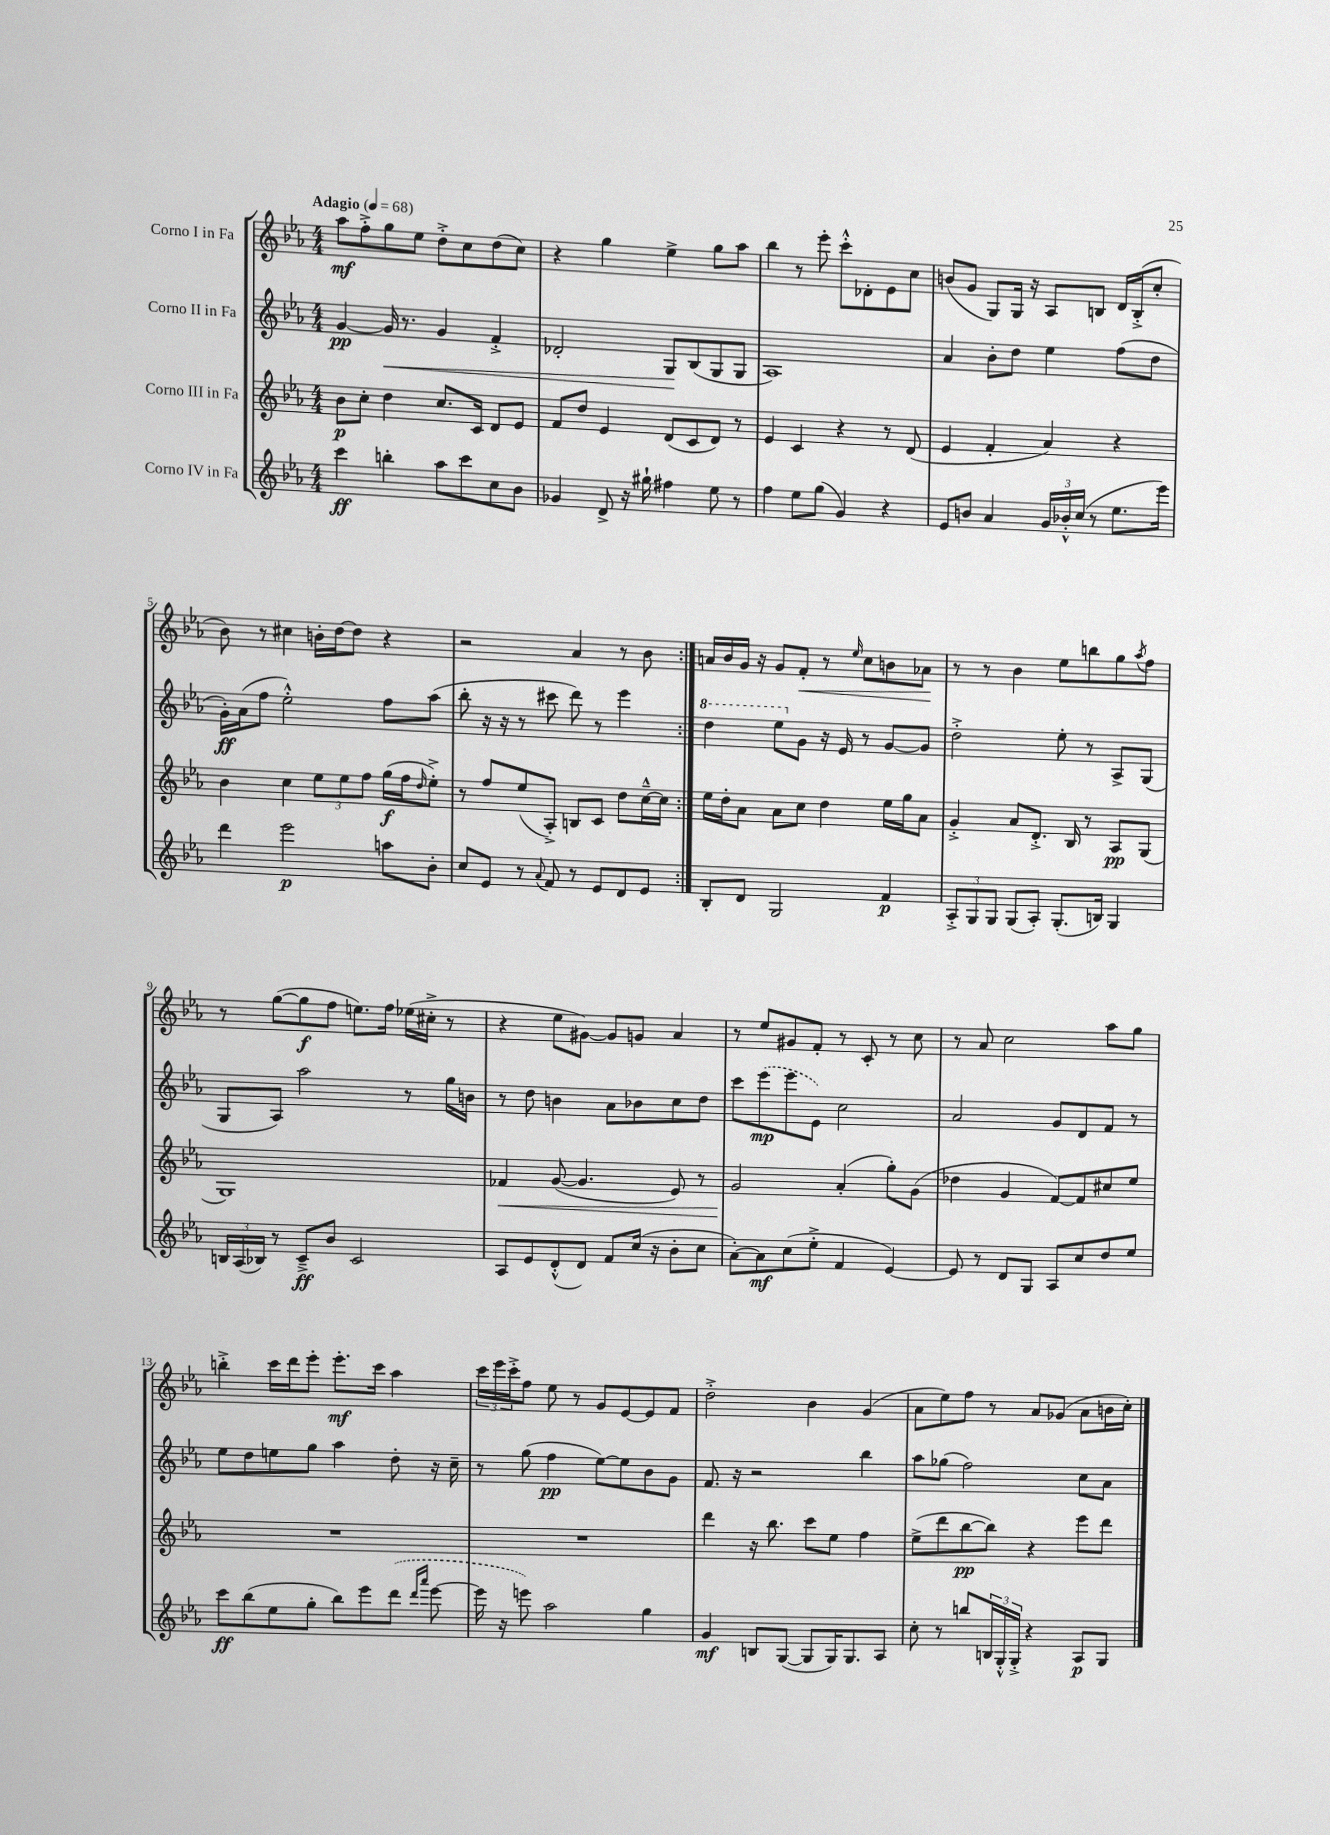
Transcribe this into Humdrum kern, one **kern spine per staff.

**kern	**dynam	**kern	**dynam	**kern	**dynam	**kern	**dynam
*part4	*part4	*part3	*part3	*part2	*part2	*part1	*part1
*staff4	*staff4	*staff3	*staff3	*staff2	*staff2	*staff1	*staff1
*I"Corno IV in Fa	*	*I"Corno III in Fa	*	*I"Corno II in Fa	*	*I"Corno I in Fa	*
*clefG2	*	*clefG2	*	*clefG2	*	*clefG2	*
*k[b-e-a-]	*	*k[b-e-a-]	*	*k[b-e-a-]	*	*k[b-e-a-]	*
*M4/4	*	*M4/4	*	*M4/4	*	*M4/4	*
*MM68	*	*MM68	*	*MM68	*	*MM68	*
=1	=1	=1	=1	=1	=1	=1	=1
!	!	!	!	!	!	!LO:TX:a:B:t=Adagio	!
4ccc\	ff	8b-\L	p	[4g/	pp	8aa-\L	mf
.	.	8cc'\J	.	.	.	8ff'^\	.
!	!	!	!	!	!LO:HP:b	!	!
4bbn'\	.	4dd\	.	16g/]	<	8gg\	.
.	.	.	.	8.r	.	.	.
.	.	.	.	.	.	8ee-\J	.
8aa-\L	.	8.cc/L	.	4g/	.	8dd'^\L	.
8ccc\	.	.	.	.	.	8cc\	.
.	.	16c/Jk	.	.	.	.	.
8cc\	.	8d/L	.	4f'^/	.	(8dd\	.
8b-\J	.	8e-/J	.	.	.	8cc\J)	.
=2	=2	=2	=2	=2	=2	=2	=2
4g-X/	.	8f/L	.	2d-X'/	.	4r	.
.	.	8dd/J	.	.	.	.	.
8d^/	.	4e-/	.	.	.	4gg\	.
16r	.	.	.	.	.	.	.
16gg#X`\	.	.	.	.	.	.	.
4ff#X\	.	(8d/L	.	8G/L	.	4ee-^\	.
.	.	8c/	.	(8B-/	[	.	.
8ee-\	.	8d/J)	.	8G/	.	8gg\L	.
8r	.	8r	.	8G/J	.	8aa-\J	.
=3	=3	=3	=3	=3	=3	=3	=3
4ff\	.	4e-/	.	1A-)	.	4bb-\	.
8ee-\L	.	4c/	.	.	.	8r	.
(8gg\J	.	.	.	.	.	8eee-'\	.
4g/)	.	4r	.	.	.	8ccc'^^\L	.
.	.	.	.	.	.	8d-X'\	.
4r	.	8r	.	.	.	8e-\	.
.	.	(8d/	.	.	.	8cc\J	.
=4	=4	=4	=4	=4	=4	=4	=4
8e-/L	.	4e-/	.	4a-/	.	(8bn/L	.
8bn/J	.	.	.	.	.	8g/J	.
4a-/	.	4f'/	.	8b-'\L	.	8G/L)	.
.	.	.	.	8dd\J	.	16G/Jk	.
.	.	.	.	.	.	16r	.
24g/LL	.	4a-/)	.	4ee-\	.	8A-/L	.
24b-X'^^/	.	.	.	.	.	.	.
(24cc/JJ	.	.	.	.	.	.	.
8r	.	.	.	.	.	8Bn/J	.
8.ee-\L	.	4r	.	(8ff\L	.	16d/LL	.
.	.	.	.	.	.	(16B'^/J	.
.	.	.	.	8dd\J	.	8cc'/J	.
16eee-\Jk)	.	.	.	.	.	.	.
!!LO:LB:g=z
=5	=5	=5	=5	=5	=5	=5	=5
4ddd\	.	4b-\	.	16g'\LL)	ff	8b-\)	.
.	.	.	.	(16a-\J	.	.	.
.	.	.	.	8ff\J	.	8r	.
2eee-\	p	4cc\	.	2ee-'^^\)	.	4cc#X\	.
.	.	12ee-\L	.	.	.	16bn'\LL	.
.	.	.	.	.	.	[16dd\J	.
.	.	12ee-\	.	.	.	.	.
.	.	.	.	.	.	8dd\J]	.
.	.	12ff\J	.	.	.	.	.
8aan\L	.	(16gg\LL	f	8ff\L	.	4r	.
.	.	16ff\J	.	.	.	.	.
.	.	16qqdd/	.	.	.	.	.
8b-'\J	.	8ee-'^\J)	.	(8aa-\J	.	.	.
=6	=6	=6	=6	=6	=6	=6	=6
8cc/L	.	8r	.	8bb-'\	.	2r	.
8e-/J	.	8ff/L	.	16r	.	.	.
.	.	.	.	16r	.	.	.
8r	.	(8ee-/	.	8r	.	.	.
8qqa-/	.	.	.	.	.	.	.
8f/	.	8A-'^/J)	.	8ccc#X\	.	.	.
8r	.	8Bn/L	.	8ddd\)	.	4a-/	.
8e-/L	.	8c/J	.	8r	.	.	.
8d/	.	8dd\L	.	4eee-\	.	8r	.
8e-/J	.	[16cc~^^\L	.	.	.	8b-\	.
.	.	16cc\JJ]	.	.	.	.	.
=7:|!	=7:|!	=7:|!	=7:|!	=7:|!	=7:|!	=7:|!	=7:|!
*	*	*	*	*8va	*	*	*
8B-'/L	.	16ee-\LL	.	4ddd\	.	16an/LL	.
.	.	16dd'\J	.	.	.	16b-/	.
8d/J	.	8a-\J	.	.	.	16g/JJ	.
.	.	.	.	.	.	16r	.
2G/	.	8a-\L	.	8eee-\L	.	8g/L	.
*	*	*	*	*X8va	*	*	*
!	!	!	!	!	!	!	!LO:HP:b
.	.	8cc\J	.	8g\J	.	8f'/J	<
.	.	4dd\	.	16r	.	8r	.
.	.	.	.	16e-/	.	.	.
.	.	.	.	.	.	16qqee-/	.
.	.	.	.	8r	.	8cc\L	.
4f/	p	16ee-\LL	.	[8g/L	.	8bn\	.
.	.	16gg\J	.	.	.	.	.
.	.	8a-\J	.	8g/J]	.	8a-X\J	.
.	.	.	.	.	.	.	[
=8	=8	=8	=8	=8	=8	=8	=8
12A-'^/L	.	4g'^/	.	2dd'^\	.	8r	.
12G/	.	.	.	.	.	.	.
.	.	.	.	.	.	8r	.
12G/J	.	.	.	.	.	.	.
(8G/L	.	8a-/L	.	.	.	4b-\	.
8A-'/J)	.	8.d'^/J	.	.	.	.	.
(8.G'/L	.	.	.	8ee-'\	.	8ee-\L	.
.	.	16B-/	.	.	.	.	.
.	.	8r	.	8r	.	8bbn\	.
16Bn/Jk)	.	.	.	.	.	.	.
4G/	.	8A-/L	pp	8A-^/L	.	8gg\	.
.	.	.	.	.	.	8qaa-/	.
.	.	(8G/J	.	(8G/J	.	8ff\J	.
!!LO:LB:g=z
=9	=9	=9	=9	=9	=9	=9	=9
24Bn/LL	.	1G)	.	8G/L	.	8r	.
(24A-/	.	.	.	.	.	.	.
24B-X/JJ)	.	.	.	.	.	.	.
8r	.	.	.	8A-/J)	.	([8gg\L	.
8c~^/L	ff	.	.	2aa-\	.	8gg\]	f
8b-/J	.	.	.	.	.	8ff\J	.
2c/	.	.	.	.	.	8.een\L)	.
.	.	.	.	.	.	16ff\Jk	.
.	.	.	.	8r	.	(16ee-X\LL	.
.	.	.	.	.	.	16cc#X'^\JJ	.
.	.	.	.	16gg\LL	.	8r	.
.	.	.	.	16bn\JJ	.	.	.
=10	=10	=10	=10	=10	=10	=10	=10
!	!	!	!LO:HP:b	!	!	!	!
8A-/L	.	4f-X/	<	8r	.	4r	.
8e-/	.	.	.	8dd\	.	.	.
(8d'^^/	.	([8g/	.	4bn\	.	8ee-\L	.
8d/J)	.	4.g/]	.	.	.	[8g#X\J)	.
8f/L	.	.	.	8a-\L	.	8g#/L]	.
(16cc/Jk	.	.	.	8b-X\	.	8gn/J	.
16r	.	.	.	.	.	.	.
8b-'\L	.	8e-/)	.	8cc\	.	4a-/	.
8cc\J	.	8r	.	8dd\J	.	.	.
=11	=11	=11	=11	=11	=11	=11	=11
[8a-'\L)	.	2g/	.	8ccc\L	.	8r	.
8a-\]	mf	.	.	(8eee-\	mp	8ee-/L	.
(8cc\	.	.	.	8eee-\	.	8g#X/	.
8ee-'^\J	.	.	.	8e-\J)	.	8f'/J	.
4f/	.	(4a-'/	[	2cc\	.	8r	.
.	.	.	.	.	.	8c'/	.
[4e-/)	.	8gg'\L)	.	.	.	8r	.
.	.	(8g\J	.	.	.	8cc\	.
=12	=12	=12	=12	=12	=12	=12	=12
8e-/]	.	4dd-X\	.	2a-/	.	8r	.
8r	.	.	.	.	.	8a-/	.
8d/L	.	4g/	.	.	.	2cc\	.
8G/J	.	.	.	.	.	.	.
8A-/L	.	[8f/L)	.	8g/L	.	.	.
8cc/	.	8f/]	.	8d/	.	.	.
8dd/	.	8cc#X/	.	8f/J	.	8aa-\L	.
8ee-/J	.	8ee-/J	.	8r	.	8gg\J	.
!!LO:LB:g=z
=13	=13	=13	=13	=13	=13	=13	=13
8ccc\L	ff	1r	.	8ee-\L	.	4bbn'^\	.
(8bb-\	.	.	.	8dd\	.	.	.
8ee-\	.	.	.	8een\	.	16ccc\LL	.
.	.	.	.	.	.	16ddd\J	.
8gg'\J	.	.	.	8gg\J	.	8eee-'\J	.
8bb-\L)	.	.	.	4aa-\	.	8.eee-'\L	mf
8eee-\	.	.	.	.	.	.	.
.	.	.	.	.	.	16ccc\Jk	.
(8ddd\J	.	.	.	8dd'\	.	4aa-\	.
16qqddd/LL	.	.	.	.	.	.	.
16qqaaa-/JJ	.	.	.	.	.	.	.
[8eee-\	.	.	.	16r	.	.	.
.	.	.	.	16cc~\	.	.	.
=14	=14	=14	=14	=14	=14	=14	=14
16eee-\]	.	1r	.	8r	.	24ccc\LL	.
.	.	.	.	.	.	24eee-\	.
16r	.	.	.	.	.	.	.
.	.	.	.	.	.	24ccc'^\J	.
8eeen\)	.	.	.	(8gg\	.	8ff\J	.
2aa-\	.	.	.	4ff\	pp	8ee-\	.
.	.	.	.	.	.	8r	.
.	.	.	.	[8ee-\L)	.	8g/L	.
.	.	.	.	8ee-\]	.	[8e-/	.
4gg\	.	.	.	8b-\	.	8e-/]	.
.	.	.	.	8g\J	.	8f/J	.
=15	=15	=15	=15	=15	=15	=15	=15
4g/	mf	4ddd\	.	8.f/	.	2dd'^\	.
.	.	.	.	16r	.	.	.
8Bn/L	.	16r	.	2r	.	.	.
.	.	8.bb-\	.	.	.	.	.
([8G/J	.	.	.	.	.	.	.
8G/L]	.	8ccc\L	.	.	.	4b-\	.
16G/K)	.	8ee-\J	.	.	.	.	.
8.G/	.	.	.	.	.	.	.
.	.	4ff\	.	4bb-\	.	(4g/	.
8A-/J	.	.	.	.	.	.	.
=16	=16	=16	=16	=16	=16	=16	=16
8cc'\	.	(8ee-^\L	.	8aa-\L	.	8a-\L	.
8r	.	8ddd\	.	(8gg-X\J	.	8ee-\)	.
8bbn/L	.	[8bb-\	pp	2ff\)	.	8ff\J	.
24Bn/L	.	8bb-\J])	.	.	.	8r	.
24G'^^/	.	.	.	.	.	.	.
24G'^/JJ	.	.	.	.	.	.	.
4r	.	4r	.	.	.	8a-/L	.
.	.	.	.	.	.	(8g-X/J	.
8A-/L	p	8eee-\L	.	8cc\L	.	8a-\L	.
8G/J	.	8ddd\J	.	8a-\J	.	16bn\L	.
.	.	.	.	.	.	16cc'\JJ)	.
==	==	==	==	==	==	==	==
*-	*-	*-	*-	*-	*-	*-	*-
